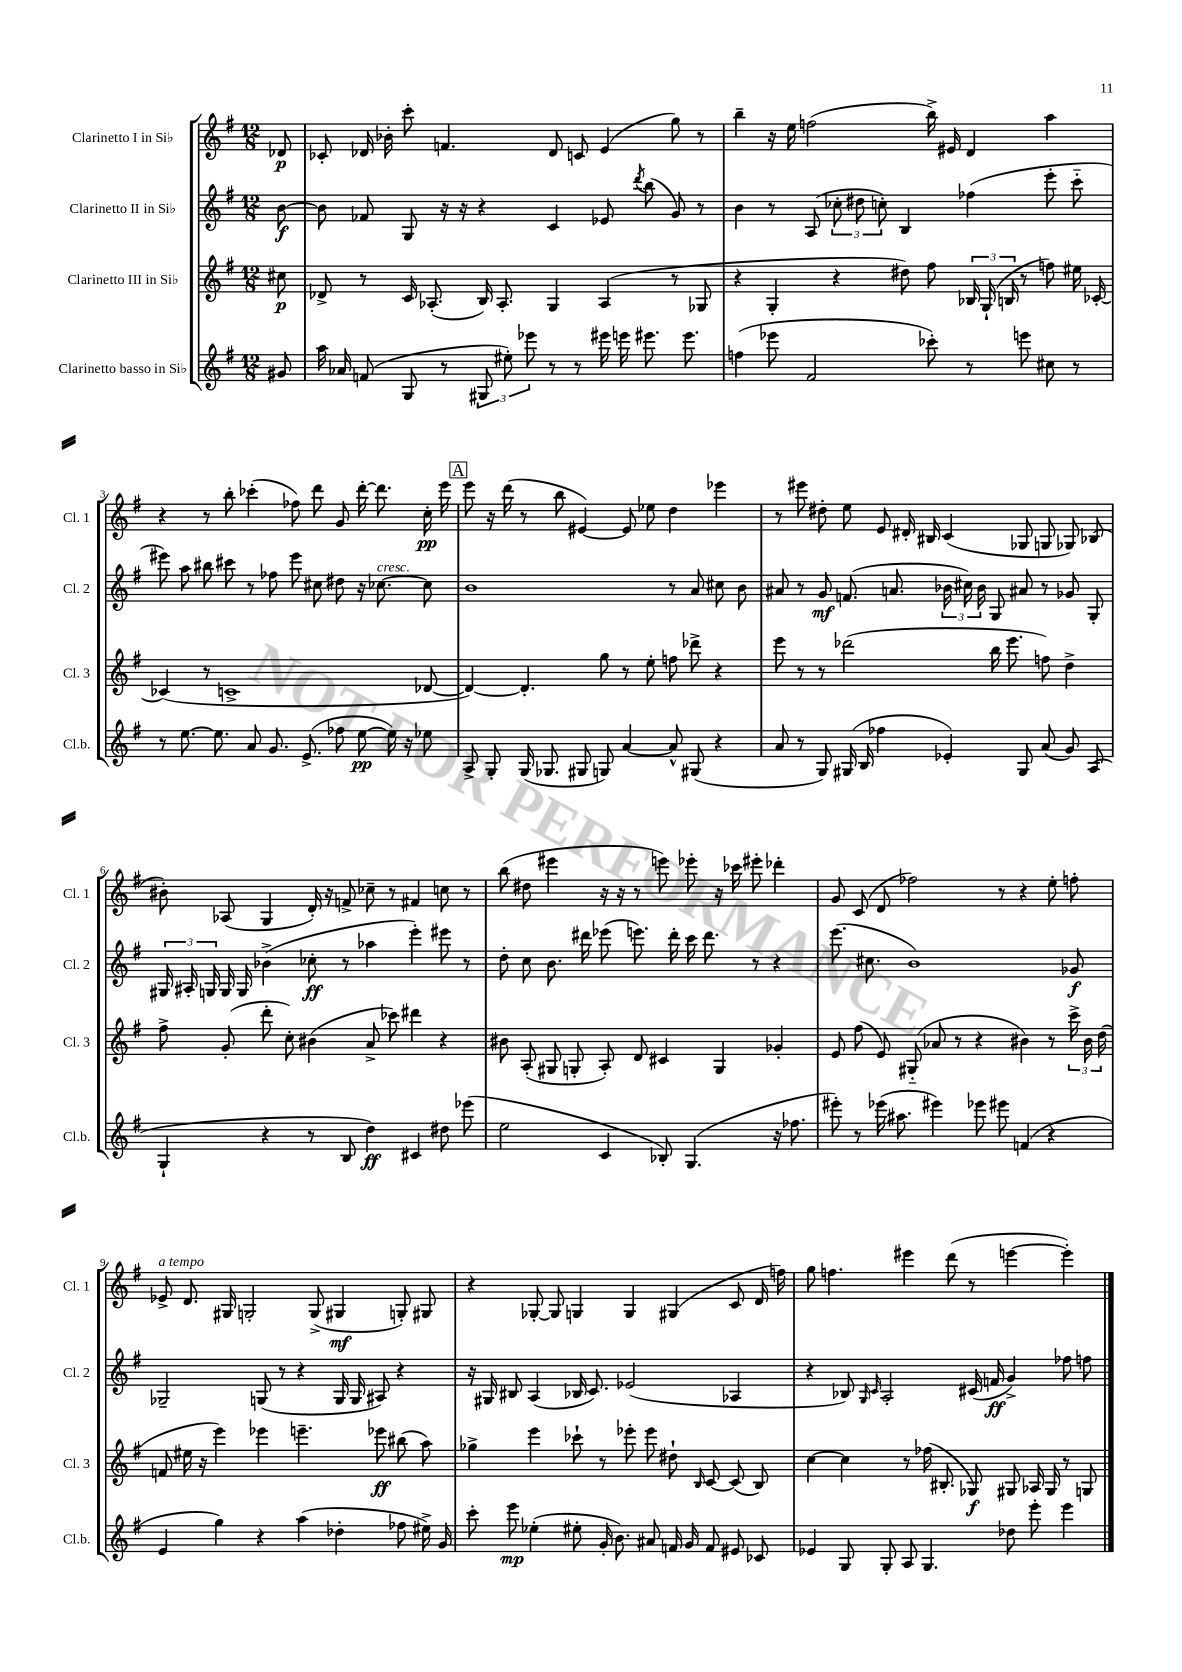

**kern	**kern	**kern	**kern
*staff4	*staff3	*staff2	*staff1
*clefG2	*clefG2	*clefG2	*clefG2
*k[f#]	*k[f#]	*k[f#]	*k[f#]
*M12/8	*M12/8	*M12/8	*M12/8
8g#/	8cc#\	[8b\	8d-/
=	=	=	=
16aa\	8d-^/	8b\]	8c-'/
16a-/	.	.	.
(8f/	8r	8f-/	16d-/
.	.	.	16b-'\
8G/	16c/	8G/	8ccc'\
.	(8.A-'/	.	.
8r	.	16r	4.f/
.	.	16r	.
12G#/	16B/)	4r	.
.	8.A-'/	.	.
12ee#'\)	.	.	.
12eee-\	.	.	.
8r	4G/	4c/	8d-/
8r	.	.	8c/
16eee#\	(4A-/	8e-/	(4e/
16eee\	.	.	.
.	.	8qddd/	.
8.eee#\	.	(8bb\	.
.	8r	8g/)	8gg\)
8.eee#\	.	.	.
.	8G-/	8r	8r
=	=	=	=
(4ff\	4r	4b\	4bb~\
8eee-\	4G'/	8r	16r
.	.	.	16ee\
2f#/	.	(8A/	(2ff\
.	4r	12cc-'\	.
.	.	12dd#\	.
.	.	12cc'\)	.
.	8dd#\)	4B/	.
8ccc-'\)	8ff#\	.	16bb^\)
.	.	.	16e#/
8r	24B-/	(4ff-\	4d/
.	(24G`/	.	.
.	24B/	.	.
8eee\	8r	.	.
8cc#\	8ff\)	8eee'\	4aa\
8r	16ee#\	8ccc'~\	.
.	[16c-'/	.	.
=	=	=	=
8r	(4c-/]	8eee#\)	4r
[8.ee\	.	8aa\	.
.	8r	8bb#\	8r
8.ee\]	.	.	.
.	1c^	8ccc#\	8bb'\
8a/	.	8r	(4ccc-'\
8.g/	.	8ff-\	.
.	.	8eee#\	8ff-\)
(8.e^/	.	.	.
.	.	8cc#\	8ddd\
8ff-\	.	8dd#\	8g/
[8ee\	.	16r	[16ddd'\
.	.	[8.cc-\	8.ddd\]
16ee\])	.	.	.
16r	.	.	.
8ee-\	[8d-/	8cc-\]	16cc'\
.	.	.	16eee\
=	=	=	=
8A^/	4d-/_)	1b	8eee\
8G'/	.	.	16r
.	.	.	(16ddd\
(16G/	4.d-'/]	.	8r
8.G-/	.	.	.
.	.	.	8bb\
8G#/	.	.	[4e#/)
8G/)	8gg\	.	.
[4a/	8r	.	8e#/]
.	8ee'\	.	8ee-\
8a^^/]	8ff\	8r	4dd\
(8G#/	8ddd-^\	8a/	.
4r	4r	8cc#\	4eee-\
.	.	8b\	.
=	=	=	=
8a/	8eee\	8a#/	8r
8r	8r	8r	8eee#\
8G/)	8r	8g/	8dd#'\
(16G#/	(2ddd-\	(8.f/	8ee\
16B/	.	.	.
4ff-\	.	.	8e/
.	.	8.a/	.
.	.	.	16d#'/
.	.	.	16B#/
4e-'/)	.	24b-\	(4c/
.	.	24cc#\)	.
.	.	24b-\	.
.	16bb\	8G/	.
.	8.eee\	.	.
8G#/	.	8a#/	8G-/
(8a/	8ff\)	8r	8G/
8g/)	4dd^\	8g-/	8G-/)
(8A/	.	8G'/	(8B-/
=	=	=	=
4G`/	8ff#^\	24G#/	8b#'\)
.	.	24A#'/	.
.	.	24G/	.
.	(8g'/	16G/	(8A-/
.	.	16G/	.
4r	8ddd'\	(4b-^\	4G/
.	8cc'\)	.	.
8r	(4b#\	8cc-'\	16d'/)
.	.	.	16r
8B/	.	8r	8f^/
4dd\)	8a^/	4aa-\	8cc-~\
.	8ccc-\)	.	8r
4c#/	4ddd#\	4eee'\)	4f#/
8dd#\	4r	8eee#\	8cc\
(8eee-\	.	8r	8r
=	=	=	=
2ee\	8b#\	8dd'\	(8bb\
.	(8A'/	8cc\	8dd#\
.	8G#/	8.b\	4eee#\
.	8G'/	.	.
.	.	16ddd#\	.
4c/	8A'/)	(8eee-\	16r
.	.	.	16r
.	8d/	8.eee\)	8r
8B-'/)	4c#/	.	8eee\)
.	.	16ddd#'\	.
(4.G/	.	16ccc\	8eee-'\
.	.	8.ddd#\	.
.	4G/	.	16r
.	.	.	16ccc-\
.	.	8r	8eee#'\
16r	4g-'/	4r	4ddd-'\
8.ff-\	.	.	.
=	=	=	=
8eee#'\)	8e/	(8.eee\	8g/
8r	(8ff#\	.	(8c/
.	.	8.cc#\	.
(16eee-\	8e/)	.	8d/
8.aa#\	.	.	.
.	(8G#'~/	1b)	2ff-\)
4eee#\)	8a-/	.	.
.	8r	.	.
8eee-\	4r	.	.
8eee#\	.	.	8r
(4f/	4b#\)	.	4r
4r	8r	.	8ee'\
.	24ccc^\	8g-/	8ff'\
.	24b#\	.	.
.	(24dd\	.	.
=	=	=	=
4e/	8f/	2G-~/	8e-^/
.	16ee#\	.	8.d/
.	16r	.	.
4gg\)	4eee\)	.	.
.	.	.	16G#/
.	.	.	2G'/
4r	4eee-\	(8G/	.
.	.	8r	.
(4aa\	4.eee~\	4r	.
.	.	.	(8G^/
4dd-'\	.	16G/	4G#/
.	.	16G/	.
.	8eee-\	8A#/)	.
8ff-\	(8bb#\	4r	8G'/)
16ee#^\)	8aa\)	.	8G#/
16g/	.	.	.
=	=	=	=
8ccc'\	4gg-^\	16r	4r
.	.	16G#/	.
8eee\	.	8B#/	.
(4ee-'\	4eee\	(4A/	[8G-'/
.	.	.	8G-/]
8ee#'\	8ccc-`\	16B-/	4G/
.	.	8.c/)	.
16g'/	8r	.	.
8.b\)	.	.	.
.	8eee-'\	(2e-/	4G/
8a#/	8eee-\	.	.
16f/	8dd#`\	.	(4G#/
16g/	.	.	.
.	16qqB/	.	.
8f/	[8c/	.	.
8e#/	(8c/]	4A-/	8c/
8c-/	8B/)	.	16d/
.	.	.	16ff\)
=	=	=	=
4e-/	[4cc\	4r	8gg\
.	.	.	4.ff\
8G/	4cc\]	8B-/)	.
.	.	16qqG/	.
.	.	16qqc/	.
8G'/	.	2A'/	.
8A/	8r	.	4eee#\
4.G/	(16ff-\	.	.
.	8.B#'/	.	.
.	.	.	(8ddd\
.	8G-/)	(16c#/	8r
.	.	16f/	.
8dd-\	8G#/	4g^/)	[4eee\
8eee'\	16A-/	.	.
.	16G#/	.	.
4eee\	8r	8ff-\	4eee'\])
.	8G/	8ff\	.
==	==	==	==
*-	*-	*-	*-
